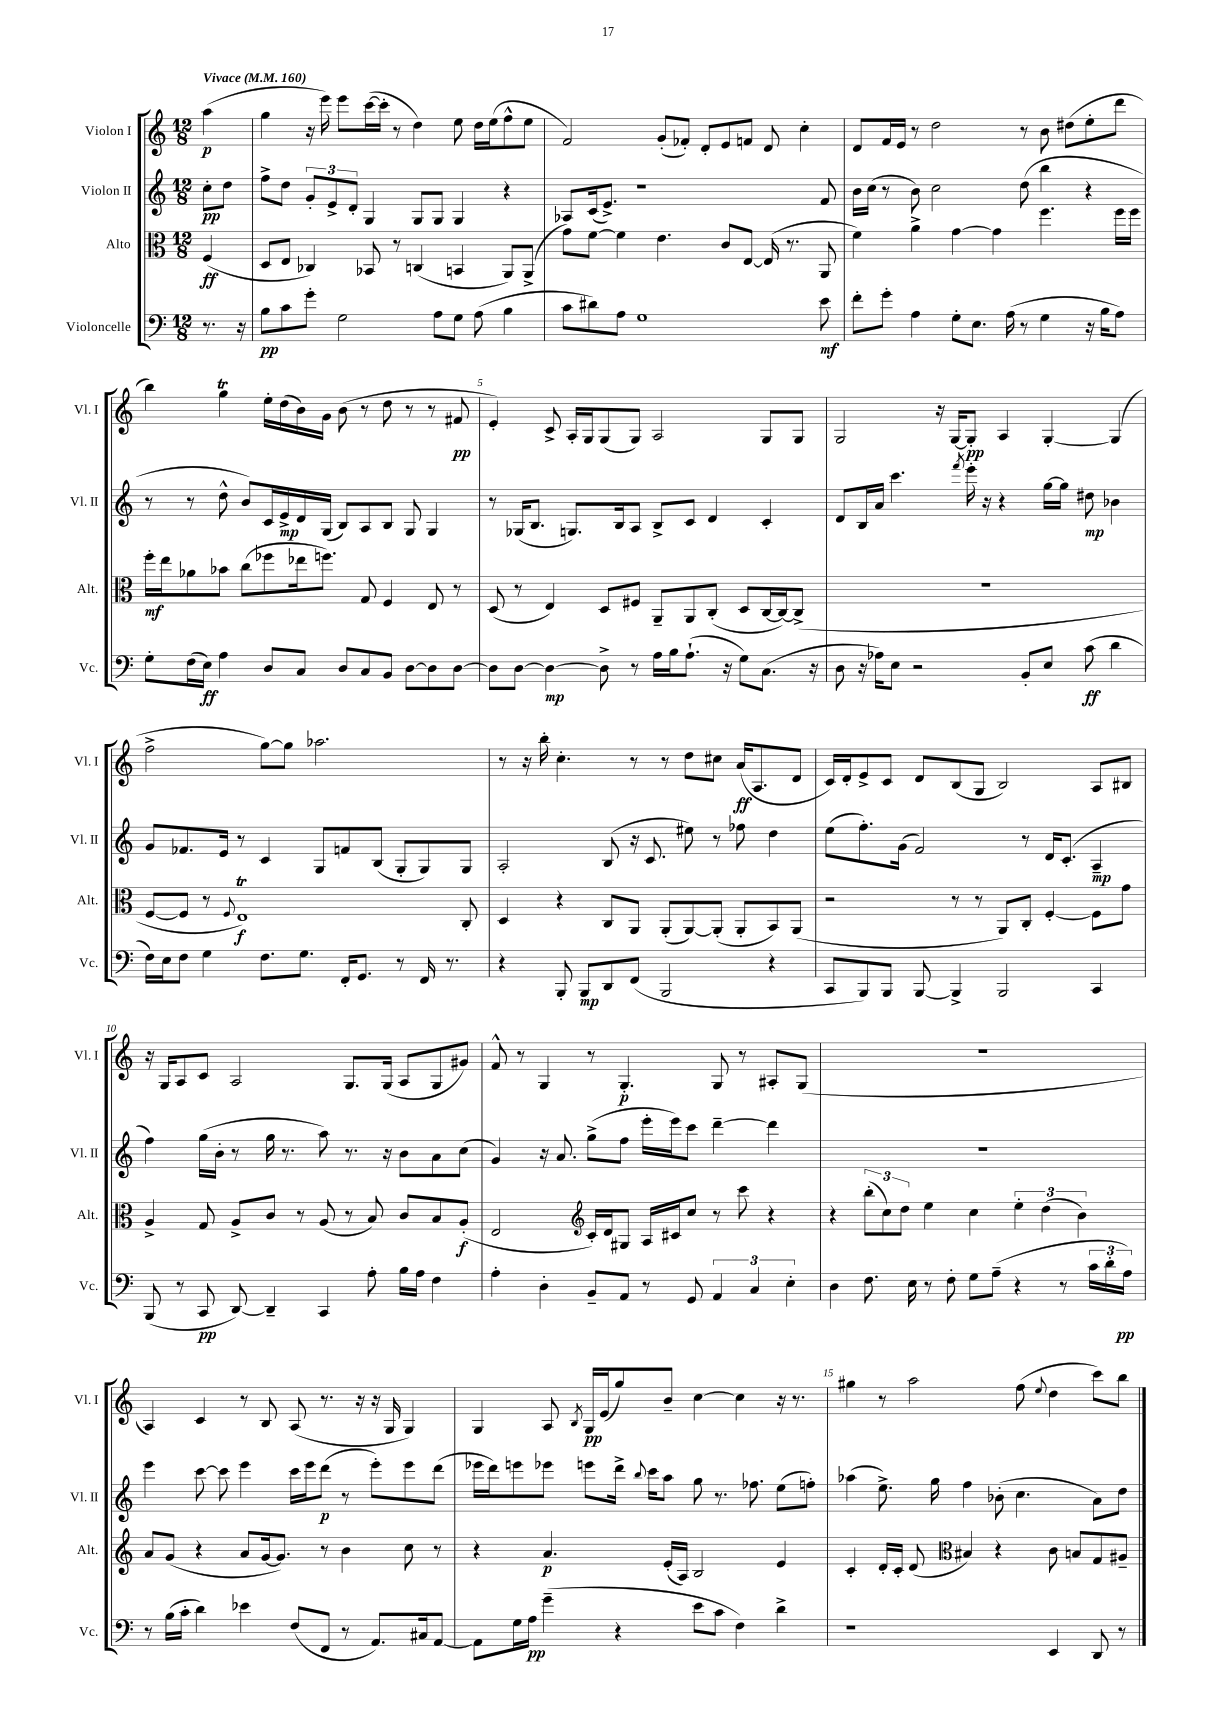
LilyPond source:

<<
\new StaffGroup <<
\new Staff = "s0" \with { instrumentName = "Violon I" shortInstrumentName = "Vl. I" } {
    \clef treble \key c \major \numericTimeSignature \time 12/8 \partial 4 \tempo "Vivace" 4 = 160
    \autoBeamOff a''4\p( |
    g''4 r16 e'''16) e'''8[ c'''16~( c'''16]-. r8 d''4) e''8 d''16[ e''16( f''8-^ e''8] |
    f'2) g'8[-.( fes'8]-.) d'8[-. e'8 f'8] d'8 c''4-. |
    d'8[ f'16 e'16] r8 d''2 r8 b'8 dis''8[( e''8-. d'''8] |
    b''4) g''4\trill e''16[-. d''16( b'16) g'16] b'8( r8 d''8 r8 r8 fis'8\pp |
    e'4-.) c'8-> a16[-. g16 g8( g8]) a2 g8[ g8] |
    g2 r16 g16[~ g8]-.\pp a4 g4~-. g4( |
    f''2-> g''8[~) g''8] aes''2. |
    r8 r16 b''16-. c''4.-. r8 r8 d''8[ cis''8] a'16[\ff( a8. d'8] |
    c'16[) d'16-. e'8-> c'8] d'8[ b8( g8] b2) a8[ bis8] |
    r16 g16[ a8 c'8] a2 g8.[ g16]( a8[ g8 gis'8]) |
    f'8-^ r8 g4 r8 g4.-.\p g8 r8 ais8[-. g8]( |
    R1. |
    a4) c'4 r8 b8 a8( r8. r16 r16 g16 g4) |
    g4 a8 \acciaccatura { b8 } g16[\pp e'16( g''8) b'8]-- c''4~ c''4 r16 r8. |
    gis''4 r8 a''2 f''8( \appoggiatura { e''8 } d''4 c'''8[) b''8] \bar "|." |
}
\new Staff = "s1" \with { instrumentName = "Violon II" shortInstrumentName = "Vl. II" } {
    \clef treble \key c \major \numericTimeSignature \time 12/8 \partial 4
    \autoBeamOff c''8[-.\pp d''8] |
    f''8[-> d''8] \tuplet 3/2 { g'8[-. e'8-> d'8]-. } g4 g8[ g8] g4 r4 |
    aes8[ c'16( e'8.]->) r1 f'8 |
    b'16[ c''16]( r8 b'8) c''2 d''8( b''4 r4 |
    r8 r8 d''8-^ b'8[) c'16 e'16->\mp d'16 g16]( b8[) a8 b8] g8 g4 |
    r8 ges16[( b8.] g8.[) b16 a8] b8[-> c'8] d'4 c'4-. |
    d'8[ b16 a'16] c'''4. \acciaccatura { f'''8 } e'''16-. r16 r4 g''16[~ g''16] dis''8\mp bes'4 |
    g'8[ fes'8. e'16] r8 c'4 g8[ f'8 b8]( g8[-. g8) g8] |
    a2-. b8( r16 c'8. eis''8) r8 fes''8 d''4 |
    e''8[( f''8.-.) g'16]( f'2) r8 d'16[ c'8.]-.( a4--\mp |
    f''4) g''16[( b'16]-. r8 g''16 r8. a''8) r8. r16 b'8[ a'8 c''8]( |
    g'4) r16 a'8. g''8[->( f''8] e'''16[-. e'''16) c'''8] d'''4~-- d'''4 |
    R1. |
    e'''4 c'''8~ c'''8 e'''4 c'''16[ e'''16 d'''8]\p( r8 e'''8[-.) e'''8 d'''8]( |
    ees'''16[ d'''16) e'''8 ees'''8] e'''8[ d'''16]-> \appoggiatura { b''8 } c'''16[ a''8] g''8 r8. fes''8. e''8[( f''8]-.) |
    aes''4( e''8.->) g''16 f''4 bes'8-.( c''4. a'8[) d''8] \bar "|." |
}
\new Staff = "s2" \with { instrumentName = "Alto" shortInstrumentName = "Alt." } {
    \clef alto \key c \major \numericTimeSignature \time 12/8 \partial 4
    \autoBeamOff f4\ff( |
    d8[ e8] ces4) bes,8 r8 c4( b,4 a,8[) a,8]->( |
    g'8[) f'8]~ f'4 e'4. c'8[ e8]~ e16( r8. a,8 |
    f'4) a'4-> g'4~ g'4 f''4. f''16[ f''16] |
    f''16[-.\mf e''16 aes'8 bes'8] c''8[( fes''8 ees''16 f''8.]) g8 f4 e8 r8 |
    d8( r8 e4) d8[ fis8] a,8[-- a,8 c8]-.( d8[ c16~ c16~) c8]->( |
    R1. |
    f8[~ f8] r8 \appoggiatura { f8 } e1\trill\f) c8-. |
    d4 r4 c8[ a,8] a,8[-.( a,8~) a,8]-.( a,8[-. b,8) a,8]( |
    r2 r8 r8 a,8[) c8]-. f4~-. f8[ g'8] |
    a4-> g8 a8[-> c'8] r8 a8( r8 b8) c'8[ b8 a8]-.\f( |
    e2 \clef treble c'16[-.) d'16 gis8] a16[ cis'16 c''8] r8 c'''8 r4 |
    r4 \tuplet 3/2 { b''8[-.( c''8) d''8] } e''4 c''4 \tuplet 3/2 { e''4-. d''4( b'4) } |
    a'8[ g'8]( r4 a'8[ g'16~ g'8.]) r8 b'4 c''8 r8 |
    r4 a'4.\p e'16[-.( a16]) b2 e'4 |
    c'4-. d'16[-. c'16]-. d'8( \clef alto bis4) r4 c'8 b8[ g8 ais8]-- \bar "|." |
}
\new Staff = "s3" \with { instrumentName = "Violoncelle" shortInstrumentName = "Vc." } {
    \clef bass \key c \major \numericTimeSignature \time 12/8 \partial 4
    \autoBeamOff r8. r16 |
    b8[\pp c'8 g'8]-. g2 a8[ g8] a8( b4 |
    c'8[ dis'8) a8] g1 e'8\mf |
    f'8[-. g'8]-. a4 g8[-. e8.] a16( r8 g4 r16 b16[ a8]) |
    g8[-. f16( e16]\ff) a4 d8[ c8] d8[ c8 b,8] d8[~ d8 d8]~ |
    d8[ d8]~ d4~\mp d8-> r8 a16[ b16 a8.]-!( r16 g8[) c8.]( r16 |
    d8 r16 aes16[) e8] r2 b,8[-. e8] c'8\ff( d'4 |
    f16[) e16 f8] g4 f8.[ g8.] f,16[-. g,8.] r8 f,16 r8. |
    r4 b,,8-. b,,8[\mp d,8 f,8]( b,,2 r4 |
    c,8[ b,,8) b,,8] b,,8~ b,,4-> b,,2 c,4 |
    b,,8( r8 c,8\pp d,8~) d,4-- c,4 a8-. b16[ a16] f4 |
    a4-. d4-. b,8[-- a,8] r8 g,8 \tuplet 3/2 { a,4 c4 e4-. } |
    d4 f8. e16 r8 f8-. g8[ a8]--( r4 r8 \tuplet 3/2 { c'16[ d'16-. a16]\pp) } |
    r8 b16[( c'16]-. d'4) ees'4 f8[( f,8] r8 a,8.[) cis16 a,8]~ |
    a,8[ g16 a16]\pp g'4--( r4 e'8[ c'8] f4) d'4-> |
    r1 e,4 d,8 r8 \bar "|." |
}
>>
>>
\layout { \context { \Score \override BarNumber.break-visibility = ##(#f #t #t) barNumberVisibility = #(every-nth-bar-number-visible 5) } }
